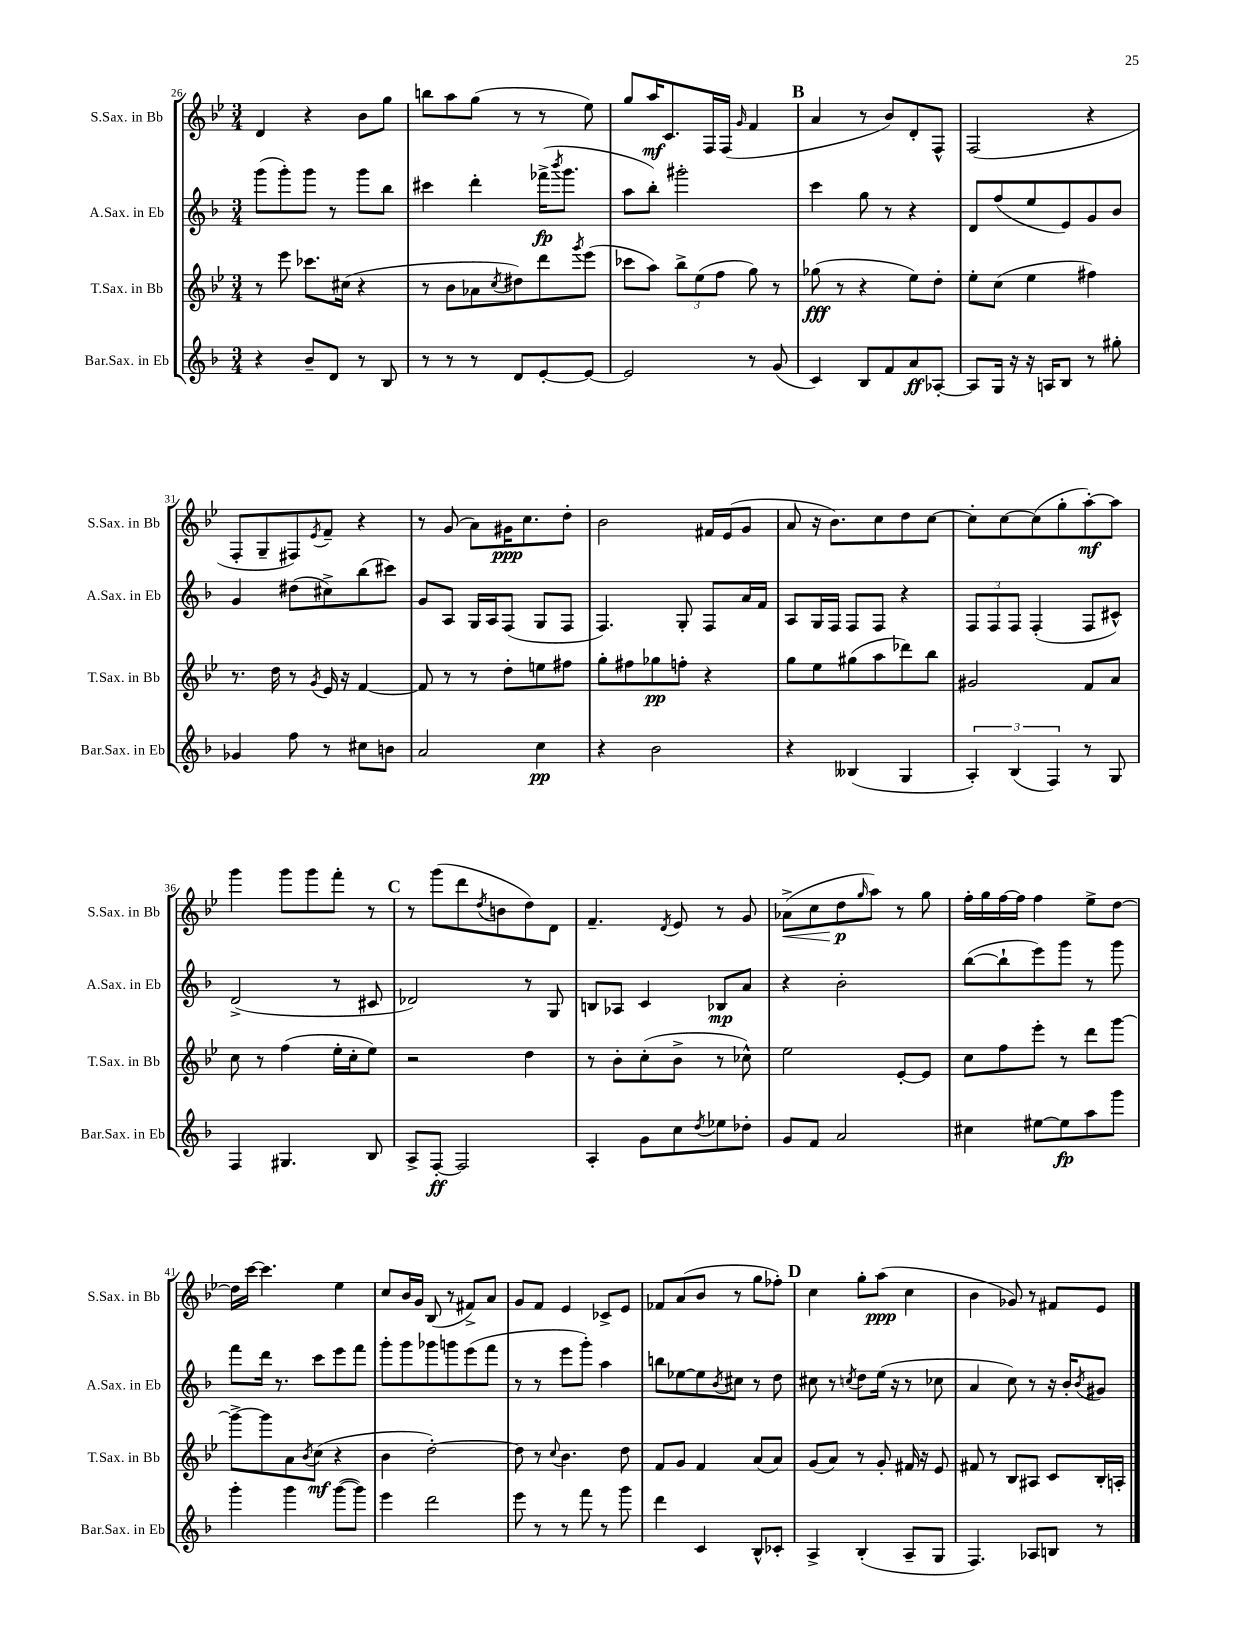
<<
\new StaffGroup <<
\new Staff = "s0" \with { instrumentName = "S.Sax. in Bb" shortInstrumentName = "S.Sax. in Bb" } {
    \clef treble \key bes \major \numericTimeSignature \time 3/4
    d'4 r4 bes'8 g''8 |
    b''8 a''8 g''8( r8 r8 ees''8) |
    g''8 a''16\mf c'8. f16 f16( \grace { g'16 } f'4 |
    \mark \markup { \bold "B" } a'4 r8 bes'8) d'8-. f8-^ |
    f2( r4 |
    f8-. g8-- fis8) \acciaccatura { ees'8 } f'8-- r4 |
    r8 g'8( a'8) gis'16\ppp c''8. d''8-. |
    bes'2 fis'16 ees'16( g'8 |
    a'8 r16 bes'8.) c''8 d''8 c''8~ |
    c''8-. c''8~ c''8( g''8-. a''8~-.\mf) a''8 |
    g'''4 g'''8 g'''8 f'''8-. r8 |
    \mark \markup { \bold "C" } r8 g'''8( d'''8 \acciaccatura { d''8 } b'8 d''8) d'8 |
    f'4.-- \acciaccatura { d'8 } ees'8 r8 g'8 |
    aes'8->\<( c''8 d''8\p\! \grace { g''16 } a''8) r8 g''8 |
    f''16-. g''16 f''16~ f''16 f''4 ees''8-> d''8~ |
    d''16 c'''16~ c'''4. ees''4 |
    c''8 bes'16 g'16 bes8( r8 fis'8->) a'8 |
    g'8 f'8 ees'4 ces'8-> ees'8 |
    fes'8 a'8( bes'8 r8 g''8 fes''8-.) |
    \mark \markup { \bold "D" } c''4 g''8-. a''8\ppp( c''4 |
    bes'4 ges'8) r8 fis'8 ees'8 \bar "|." |
}
\new Staff = "s1" \with { instrumentName = "A.Sax. in Eb" shortInstrumentName = "A.Sax. in Eb" } {
    \clef treble \key f \major \numericTimeSignature \time 3/4
    g'''8( g'''8-.) g'''8 r8 g'''8 bes''8 |
    cis'''4 d'''4-. fes'''16->\fp( \acciaccatura { bes'''8 } g'''8. |
    a''8 bes''8-.) gis'''2-. |
    \mark \markup { \bold "B" } c'''4 g''8 r8 r4 |
    d'8 f''8( e''8 e'8) g'8 bes'8 |
    g'4 dis''8( cis''8->) bes''8( cis'''8) |
    g'8 a8 g16 a16 f8( g8 f8 |
    f4.) g8-. f8 a'16 f'16 |
    a8 g16 f16 f8 f8 r4 |
    \tuplet 3/2 { f8 f8 f8 } f4-.( f8 cis'8-^) |
    d'2->( r8 cis'8 |
    \mark \markup { \bold "C" } des'2) r8 g8 |
    b8 aes8 c'4 bes8\mp a'8 |
    r4 bes'2-. |
    bes''8~( bes''8-! e'''8) g'''8 r8 g'''8 |
    f'''8 d'''16 r8. c'''8 e'''8 f'''8 |
    g'''8-. g'''8 ges'''8 g'''8 e'''8( f'''8 |
    r8 r8 e'''8 g'''8-.) a''4 |
    b''8 ees''8~ ees''8 \acciaccatura { bes'8 } cis''8 r8 d''8 |
    \mark \markup { \bold "D" } cis''8 r8 \acciaccatura { c''8 } d''8 e''16( r16 r8 ces''8 |
    a'4 c''8) r8 r16 bes'16-. \acciaccatura { bes'8 } gis'8 \bar "|." |
}
\new Staff = "s2" \with { instrumentName = "T.Sax. in Bb" shortInstrumentName = "T.Sax. in Bb" } {
    \clef treble \key bes \major \numericTimeSignature \time 3/4
    r8 ees'''8 ces'''8. cis''16( r4 |
    r8 bes'8 aes'8 \acciaccatura { c''8 } dis''8) d'''8 \acciaccatura { g'''8 } ees'''8( |
    ces'''8 a''8) \tuplet 3/2 { bes''8-> ees''8( f''8 } g''8) r8 |
    \mark \markup { \bold "B" } ges''8\fff( r8 r4 ees''8) d''8-. |
    ees''8-. c''8( ees''4 fis''4) |
    r8. d''16 r8 \acciaccatura { g'8 } ees'16 r16 f'4~ |
    f'8 r8 r8 d''8-. e''8 fis''8 |
    g''8-. fis''8 ges''8\pp f''8-. r4 |
    g''8 ees''8 gis''8( a''8 des'''8) bes''8 |
    gis'2 f'8 a'8 |
    c''8 r8 f''4( ees''16-. c''16-. ees''8) |
    \mark \markup { \bold "C" } r2 d''4 |
    r8 bes'8-. c''8-.( bes'8-> r8 ces''8-^) |
    ees''2 ees'8~-. ees'8 |
    c''8 f''8 ees'''8-. r8 d'''8 g'''8~ |
    g'''8~-> g'''8 a'8 \acciaccatura { bes'8 } c''8\mf( r4 |
    bes'4 d''2~-.) |
    d''8 r8 \appoggiatura { c''8 } bes'4. d''8 |
    f'8 g'8 f'4 a'8( a'8) |
    \mark \markup { \bold "D" } g'8( a'8) r8 g'8-. fis'16 r16 ees'8 |
    fis'8 r8 bes8 ais8 c'8 bes16-. a16-. \bar "|." |
}
\new Staff = "s3" \with { instrumentName = "Bar.Sax. in Eb" shortInstrumentName = "Bar.Sax. in Eb" } {
    \clef treble \key f \major \numericTimeSignature \time 3/4
    r4 bes'8-- d'8 r8 bes8 |
    r8 r8 r8 d'8 e'8~-. e'8~ |
    e'2 r8 g'8( |
    \mark \markup { \bold "B" } c'4) bes8 f'8 a'8\ff aes8~-. |
    aes8 g16 r16 r16 a16 bes8 r8 gis''8-. |
    ges'4 f''8 r8 cis''8 b'8 |
    a'2 c''4\pp |
    r4 bes'2 |
    r4 beses4( g4 |
    \tuplet 3/2 { a4-.) bes4( f4) } r8 g8 |
    f4 gis4. bes8 |
    \mark \markup { \bold "C" } a8-> f8~-.\ff f2 |
    a4-. g'8 c''8 \acciaccatura { d''8 } ees''8 des''8-. |
    g'8 f'8 a'2 |
    cis''4 eis''8~ eis''8\fp a''8 g'''8 |
    g'''4-. g'''4 g'''8~( g'''8) |
    e'''4 d'''2 |
    e'''8 r8 r8 f'''8 r8 g'''8 |
    d'''4 c'4 bes8-^ ces'8-. |
    \mark \markup { \bold "D" } a4-> bes4-.( a8-- g8 |
    f4.) aes8 b8 r8 \bar "|." |
}
>>
>>
\layout { \context { \Score currentBarNumber = #26 } }
